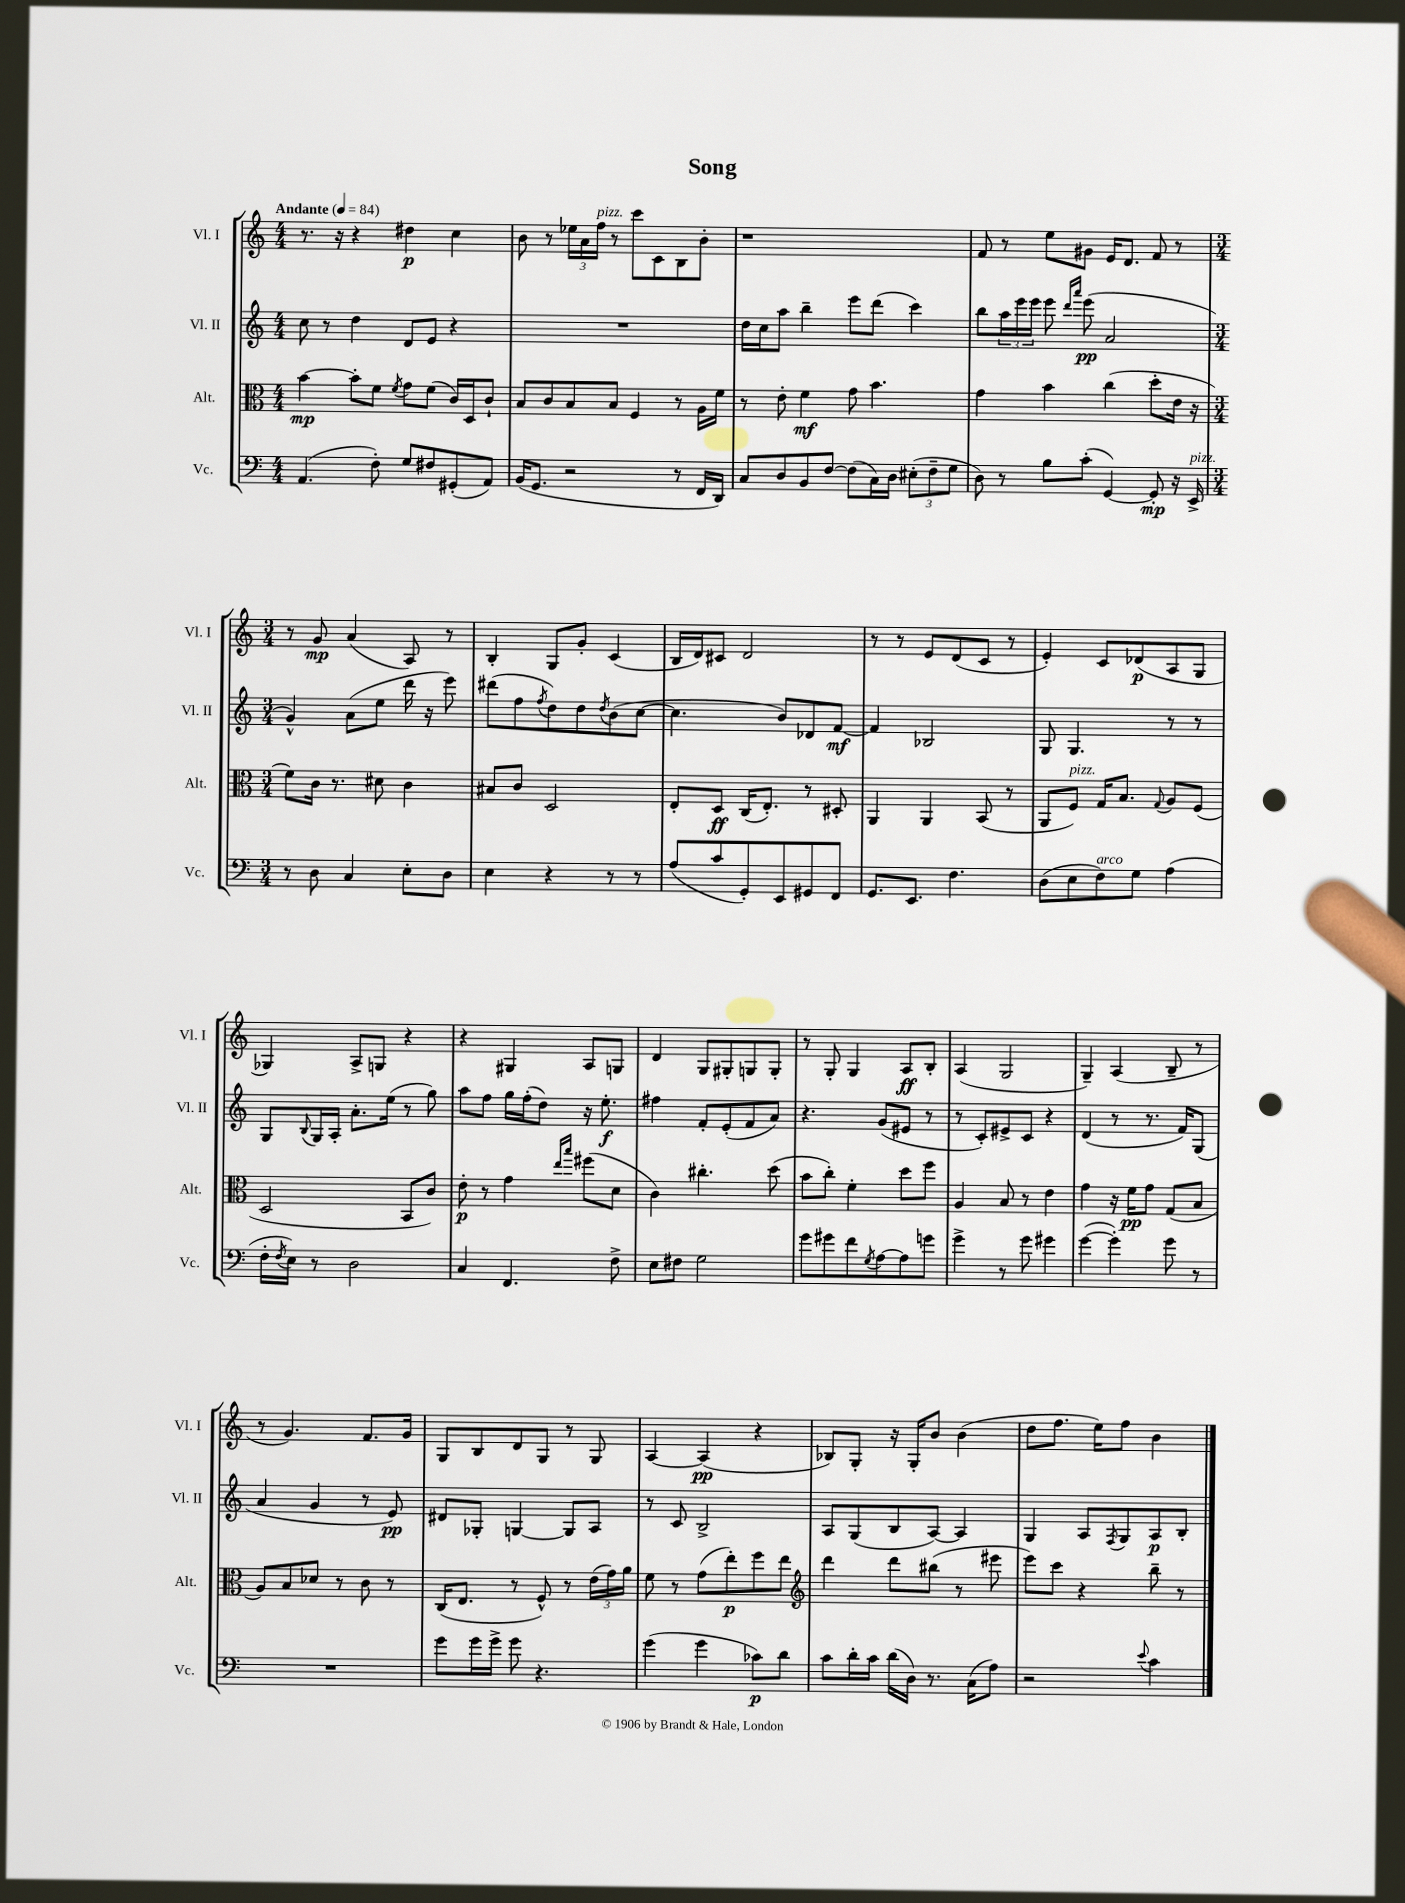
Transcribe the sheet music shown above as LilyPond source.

\header { title = "Song" }
<<
\new StaffGroup <<
\new Staff = "s0" \with { instrumentName = "Vl. I" shortInstrumentName = "Vl. I" } {
    \clef treble \key c \major \numericTimeSignature \time 4/4 \tempo "Andante" 4 = 84
    r8. r16 r4 dis''4\p c''4 |
    b'8 r8 \tuplet 3/2 { ees''16 a'16 f''16^\markup { \italic "pizz." } } r8 c'''8 c'8 b8 b'8-. |
    r1 |
    f'8 r8 e''8 gis'8 e'16 d'8. f'8 r8 |
    \numericTimeSignature \time 3/4 r8 g'8\mp a'4( a8) r8 |
    b4-. g8 g'8-. c'4( |
    b16 d'16) cis'8 d'2 |
    r8 r8 e'8 d'8( c'8 r8 |
    e'4-.) c'8 des'8\p( a8 g8 |
    ges4) a8-> g8 r4 |
    r4 gis4 a8 g8 |
    d'4 g8 gis8-. g8 g8-. |
    r8 g8-. g4 a8\ff b8-. |
    a4( g2 |
    g4--) a4( b8-- r8 |
    r8 g'4.) f'8. g'16 |
    g8 b8 d'8 g8 r8 g8 |
    a4~ a4\pp( r4 |
    bes8) g8-. r16 g16-. b'8 b'4( |
    d''8 f''8. e''16) f''8 b'4 \bar "|." |
}
\new Staff = "s1" \with { instrumentName = "Vl. II" shortInstrumentName = "Vl. II" } {
    \clef treble \key c \major \numericTimeSignature \time 4/4
    c''8 r8 d''4 d'8 e'8 r4 |
    R1 |
    d''16 c''16 a''8 b''4-- e'''8 d'''8( c'''4) |
    b''8 \tuplet 3/2 { a''16 e'''16 e'''16 } e'''8 \grace { d'''16 a'''16 } e'''8\pp( a'2 |
    \numericTimeSignature \time 3/4 g'4-^) a'8( e''8 d'''16 r16 e'''8) |
    dis'''8( f''8 \acciaccatura { f''8 } d''8) d''8 \acciaccatura { d''8 } b'8( c''8~ |
    c''4. b'8) des'8 f'8~\mf |
    f'4 bes2 |
    g8 g4. r8 r8 |
    g8 \appoggiatura { b8 } g16 a16-. a'8.-. e''16( r8 g''8) |
    a''8 f''8 g''16 f''16-.( d''8) r16 e''8.-.\f |
    fis''4 f'8-. e'8-.( f'8 a'8) |
    r4. g'8( eis'8 r8 |
    r8 c'8-.) eis'8-> c'8 r4 |
    d'4( r8 r8. f'16) g8( |
    a'4 g'4 r8 e'8\pp) |
    dis'8 ges8-. g4~ g8 a8 |
    r8 c'8 b2-> |
    a8 g8( b8 a8~) a4 |
    g4 a8 \acciaccatura { f8 } g8 a8\p b8-. \bar "|." |
}
\new Staff = "s2" \with { instrumentName = "Alt." shortInstrumentName = "Alt." } {
    \clef alto \key c \major \numericTimeSignature \time 4/4
    b'4~\mp b'8-. f'8 \acciaccatura { f'8 } g'8 f'8( c'16) d16 c'8-! |
    b8 c'8 b8 b8 f4 r8 a16 f'16 |
    r8 e'8-. f'4\mf g'8 b'4. |
    g'4 b'4 c''4( d''8-. e'16 r16 |
    \numericTimeSignature \time 3/4 f'8) c'16 r8. dis'8 c'4 |
    bis8 c'8 d2 |
    e8-. d8\ff c16( e8.-.) r8 dis8-. |
    a,4 a,4 b,8( r8 |
    a,8 f8^\markup { \italic "pizz." }) g16 b8. \appoggiatura { g8 } a8 f8( |
    d2 b,8 c'8) |
    e'8-.\p r8 g'4 \grace { e''16 b''16 } fis''8( d'8 |
    c'4) cis''4.-. d''8( |
    b'8 c''8-.) f'4-. d''8 f''8 |
    a4 b8 r8 e'4 |
    g'4 r16 f'16\pp g'8 g8( b8 |
    a8) b8 des'8 r8 c'8 r8 |
    c16( e8. r8 f8-^) r8 \tuplet 3/2 { e'16( g'16) a'16 } |
    f'8 r8 g'8( e''8-.\p) f''8 e''8 |
    \clef treble d'''4 d'''8 bis''8( r8 eis'''8 |
    e'''8) c'''8 r4 b''8-- r8 \bar "|." |
}
\new Staff = "s3" \with { instrumentName = "Vc." shortInstrumentName = "Vc." } {
    \clef bass \key c \major \numericTimeSignature \time 4/4
    a,4.( f8-.) g8 fis8 gis,8-.( a,8) |
    b,16( g,8. r2 r8 f,16 d,16) |
    c8 d8 b,8 f8~ f8( c16) d16 \tuplet 3/2 { eis8-.( f8-- g8 } |
    d8) r8 b8 c'8-.( g,4~) g,8-.\mp r16 e,16->^\markup { \italic "pizz." } |
    \numericTimeSignature \time 3/4 r8 d8 c4 e8-. d8 |
    e4 r4 r8 r8 |
    a8( c'8 g,8-.) e,8 gis,8 f,8 |
    g,8. e,8. f4. |
    d8( e8 f8^\markup { \italic "arco" }) g8 a4( |
    f16-. \acciaccatura { f8 } e16) r8 d2 |
    c4 f,4. f8-> |
    e8 fis8 g2 |
    g'8 gis'8 f'8 \acciaccatura { g8 } a8~ a8 g'8 |
    g'4-> r8 g'8 gis'4 |
    g'4~( g'4-.) g'8 r8 |
    R2. |
    g'8 g'16 g'16-> g'8 r4. |
    g'4( g'4 ces'8\p) d'8 |
    c'8 d'16-. c'16 d'16( d16) r8. c16( a8) |
    r2 \appoggiatura { e'8 } c'4 \bar "|." |
}
>>
>>
\layout { \context { \Score \remove "Bar_number_engraver" } }
